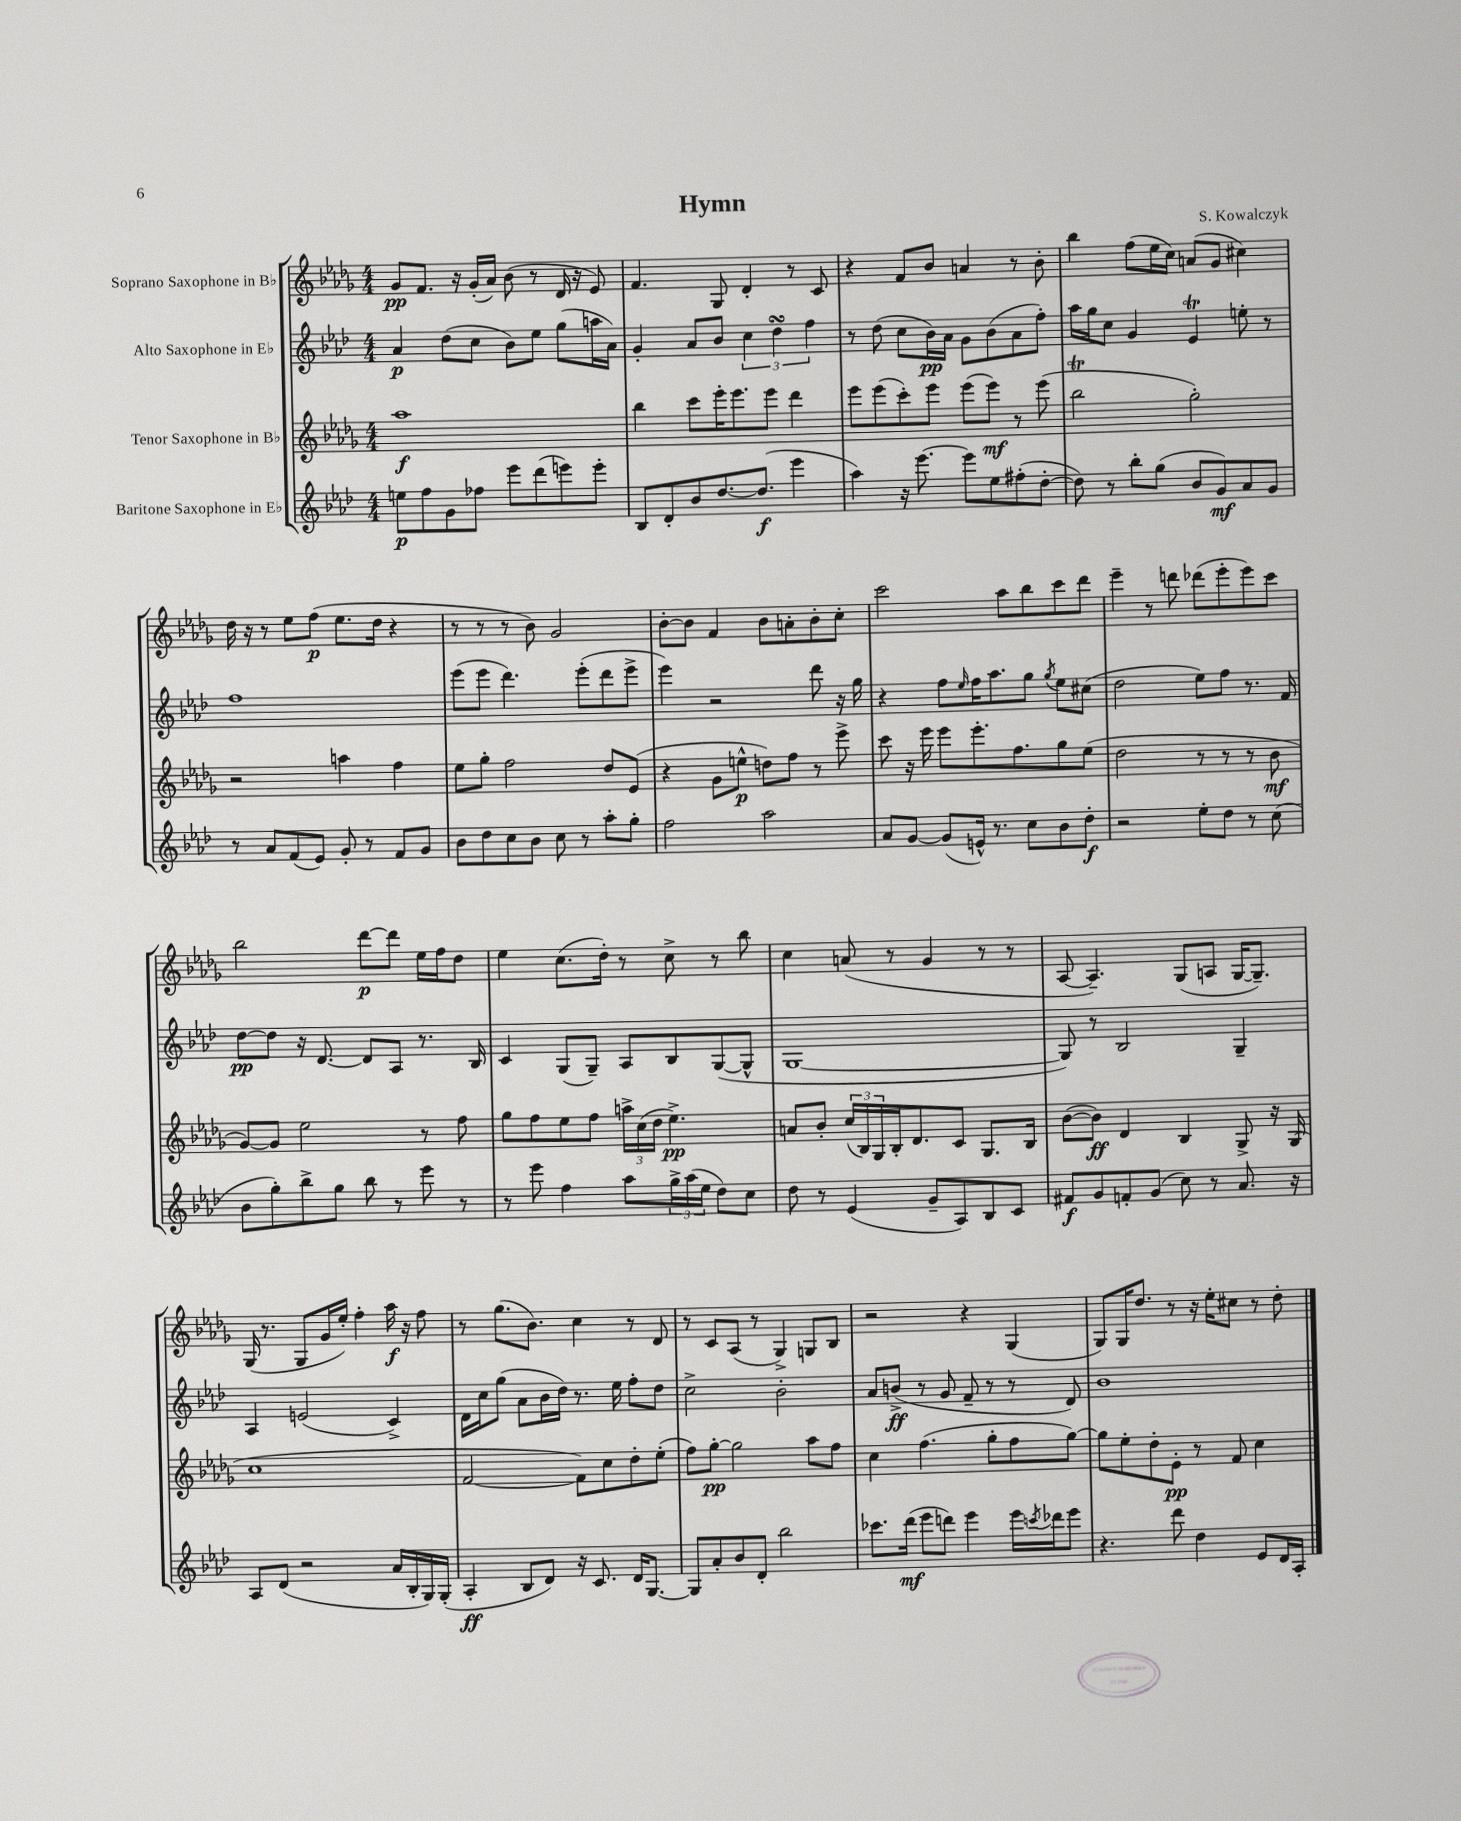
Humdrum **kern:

**kern	**kern	**kern	**kern
*staff4	*staff3	*staff2	*staff1
*clefG2	*clefG2	*clefG2	*clefG2
*k[b-e-a-d-]	*k[b-e-a-d-g-]	*k[b-e-a-d-]	*k[b-e-a-d-g-]
*M4/4	*M4/4	*M4/4	*M4/4
8ee	1aa-	4a-	8g-
8ff	.	.	8.f
8g	.	(8dd-	.
.	.	.	16r
8ff-	.	8cc	(16g-'
.	.	.	16a-)
8eee-	.	8b-)	(8b-
(8ddd-	.	8ee-	8r
8eee)	.	(8gg	16d-
.	.	.	16r
8eee'	.	16aa	8e-)
.	.	16a-)	.
=	=	=	=
8B-	4bb-	4g'	4.f
8d-'	.	.	.
8b-	8ccc	8a-	.
[8.dd-	16eee-'	8b-	8G-
.	8.eee-	.	.
.	.	6cc	4d-'
(8.dd-]	.	.	.
.	8eee-	.	.
.	.	6dd-	.
4eee-	4ddd-	.	8r
.	.	6ff	.
.	.	.	8c
=	=	=	=
4aa-)	8eee-	8r	4r
.	(8eee-	(8dd-	.
16r	8ccc')	8cc	8f
[8.eee-	.	.	.
.	8eee-	16b-)	8b-
.	.	16a-	.
8eee-]	(8eee-	8g	4a
8ee-	8eee-)	(8b-	.
(8ff#'	8r	8a-	8r
[8dd-'	(8eee-	8ff')	8b-'
=	=	=	=
8dd-])	2bb-	16aa-	4bb-
.	.	16gg	.
8r	.	8cc	.
8bb-'	.	4g	(8ff
(8gg	.	.	16ee-
.	.	.	16cc)
8b-	2gg-')	4e-	(8a
8g)	.	.	8g-
8a-	.	8ee'	4cc#)
8g	.	8r	.
=	=	=	=
8r	2r	1ff	16dd-
.	.	.	16r
8a-	.	.	8r
(8f	.	.	8ee-
8e-)	.	.	(8ff
8g'	4aa	.	8.ee-
8r	.	.	.
.	.	.	16dd-
8f	4ff	.	4r
8g	.	.	.
=	=	=	=
8b-	8ee-	(8eee-	8r
8dd-	8gg-'	8eee-	8r
8cc	2ff	4.ddd-)	8r
8b-	.	.	8b-)
8cc	.	.	2g-
8r	.	(8eee-'	.
8aa-'	8dd-	8ddd-	.
8gg'	(8e-	8eee-^	.
=	=	=	=
2ff	4r	4eee-)	[8b-'
.	.	.	8b-]
.	8g-	2r	4f
.	8ee^^	.	.
2aa-	8dd)	.	8b-
.	8ff	.	8a'
.	8r	8ddd-	8b-'
.	8eee-^	16r	8cc'
.	.	16gg	.
=	=	=	=
8a-	8ccc	4r	2ccc
[8g	16r	.	.
.	16eee-	.	.
(8g]	8eee-	8ff	.
.	.	16qqee-	.
16e^^)	8.eee-'	16ff	.
8.r	.	8.aa-	.
.	.	.	8aa-
.	8.ff	.	.
8cc	.	8gg	8bb-
.	.	8qgg	.
8b-	8gg-	8ee-	8ccc
8dd-'	(8ee-	(8cc#	8ddd-
=	=	=	=
2r	2dd-	2dd-	4eee-~
.	.	.	8r
.	.	.	8ddd
8ee-'	8r	8ee-)	(8ddd-
8dd-	8r	8ff	8eee-'
8r	8r	8.r	8eee-)
(8cc	8b-	.	8ccc
.	.	16f	.
=	=	=	=
8b-	[8g-)	[8dd-	2bb-
8gg')	8g-]	8dd-]	.
8bb-^	2ee-	16r	.
.	.	[8.d-	.
8gg	.	.	.
8bb-	.	8d-]	[8ddd-
8r	.	8A-	8ddd-]
8eee-	8r	8.r	16ee-
.	.	.	16ff
8r	8ff	.	8dd-
.	.	16B-	.
=	=	=	=
8r	8gg-	4c	4ee-
8eee-	8ff	.	.
4ff	8ee-	(8G	(8.cc
.	8ff	8G~)	.
.	.	.	16dd-')
8aa-	24aa^	8A-	8r
.	(24cc	.	.
.	24dd-	.	.
24gg^	4.ee-^)	8B-	8cc^
(24aa-	.	.	.
24ee-	.	.	.
8dd-)	.	([8G	8r
8cc	.	8G^^]	8bb-
=	=	=	=
8dd-	8a	[1G	4cc
8r	8b-'	.	.
(4e-	(24cc	.	(8a
.	24B-)	.	.
.	24G-	.	.
.	16B-'	.	8r
.	8.d-	.	.
8g~	.	.	4g-
8A-)	8c	.	.
8B-	8.G-	.	8r
8c	.	.	8r
.	16B-	.	.
=	=	=	=
8f#	([8b-	8G])	[8A-
8g	8b-])	8r	4.A-~])
8f'	4d-	2B-	.
(8g	.	.	.
8cc)	4B-	.	(8G-
8r	.	.	8A
8.a-	8G-^	4G~	[16G-
.	.	.	8.G-~])
.	16r	.	.
16r	(16G-	.	.
=	=	=	=
8A-	1cc	4A-	(16G-
.	.	.	8.r
(8d-	.	.	.
2r	.	(2e	8G-
.	.	.	16g-
.	.	.	16ee-')
.	.	.	4ff'
16a-	.	4c^)	16aa-
16B-'	.	.	16r
16G)	.	.	8ff
(16G'	.	.	.
=	=	=	=
4A-'	[2f	16d-	8r
.	.	16cc	.
.	.	(8gg	(8.gg-
8B-	.	8a-	.
.	.	.	8.b-)
8d-)	.	16b-	.
.	.	16dd-)	.
16r	8f])	8.r	4cc
8.c	.	.	.
.	8cc	.	.
.	.	16ee-	.
16d-	8dd-'	8ff'	8r
[8.G	.	.	.
.	(8ee-'	8dd-	8d-
=	=	=	=
8G]	8ff)	2cc^	8r
8a-'	[8gg-'	.	8c
8b-	2gg-]	.	(8A-
8d-'	.	.	8r
2bb-	.	2b-'	4G-^)
.	8aa-	.	8G
.	8ff	.	8B-
=	=	=	=
8.ccc-	4cc	8a-	2r
.	.	(8b^	.
(16ddd-	.	.	.
8eee-	(4.ff	8r	.
8ddd)	.	8g	.
4eee-	.	8f~	4r
.	8gg-'	8r	.
16eee-	8ff	8r	(4G-
8qccc	.	.	.
16ddd-	.	.	.
8eee-	[8gg-)	8d-)	.
=	=	=	=
4.r	8gg-]	1b-	8G-)
.	8ee-'	.	16G-
.	.	.	8.dd-
.	8dd-'	.	.
8ddd-	8e-'	.	8r
4dd-	8r	.	16r
.	.	.	16ee-'
.	8f	.	8cc#
8e-	4cc	.	8r
16d-	.	.	8dd-'
16A-'	.	.	.
==	==	==	==
*-	*-	*-	*-
